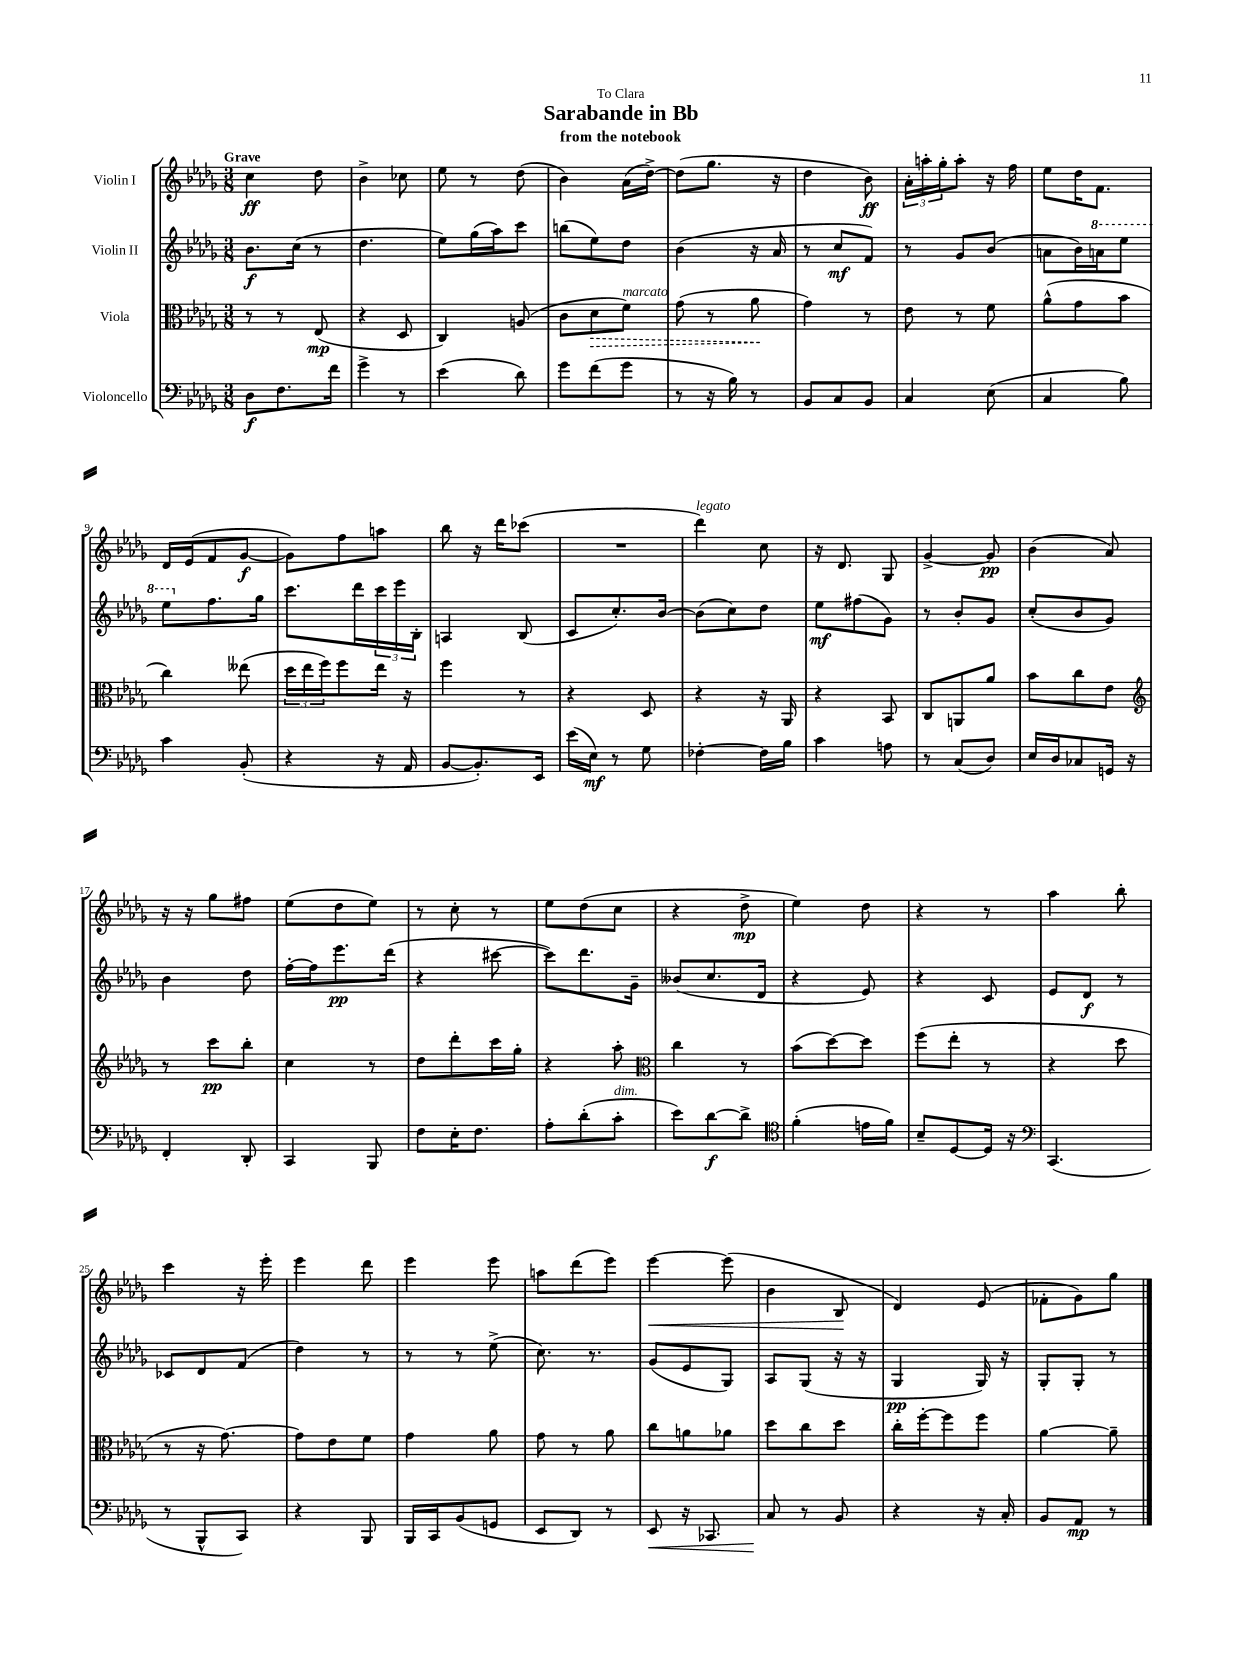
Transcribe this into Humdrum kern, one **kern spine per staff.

**kern	**dynam	**kern	**dynam	**kern	**dynam	**kern	**dynam
*part4	*part4	*part3	*part3	*part2	*part2	*part1	*part1
*staff4	*staff4	*staff3	*staff3	*staff2	*staff2	*staff1	*staff1
*I"Violoncello	*	*I"Viola	*	*I"Violin II	*	*I"Violin I	*
*clefF4	*	*clefC3	*	*clefG2	*	*clefG2	*
*k[b-e-a-d-g-]	*	*k[b-e-a-d-g-]	*	*k[b-e-a-d-g-]	*	*k[b-e-a-d-g-]	*
*M3/8	*	*M3/8	*	*M3/8	*	*M3/8	*
=1	=1	=1	=1	=1	=1	=1	=1
!	!	!	!	!	!	!LO:TX:a:B:t=Grave	!
8D-\L	f	8r	.	8.b-\L	f	4cc\	ff
8.F\	.	8r	.	.	.	.	.
.	.	.	.	(16cc\Jk	.	.	.
.	.	(8E-/	mp	8r	.	8dd-\	.
16f\Jk	.	.	.	.	.	.	.
=2	=2	=2	=2	=2	=2	=2	=2
4g-^\	.	4r	.	4.dd-\	.	4b-^\	.
8r	.	8D-/	.	.	.	8cc-X\	.
=3	=3	=3	=3	=3	=3	=3	=3
(4e-\	.	4C/)	.	8ee-\L)	.	8ee-\	.
.	.	.	.	(16gg-\L	.	8r	.
.	.	.	.	16aa-\J)	.	.	.
8d-\)	.	(8An/	.	8ccc\J	.	(8dd-\	.
=4	=4	=4	=4	=4	=4	=4	=4
8g-\L	.	8c\L	.	(8bbn\L	.	4b-\)	.
!	!	!	!LO:HP:b	!	!	!	!
(8f\	.	8d-\	>	8ee-\)	.	.	.
!	!	!LO:TX:a:i:t=marcato	!	!	!	!	!
8g-\J	.	8f\J)	.	8dd-\J	.	(16a-\LL	.
.	.	.	.	.	.	[16dd-^\JJ)	.
=5	=5	=5	=5	=5	=5	=5	=5
8r	.	(8g-\	.	(4b-\	.	(8dd-\L]	.
16r	.	8r	.	.	.	8.gg-\J	.
16B-\)	.	.	.	.	.	.	.
8r	.	8a-\	.	16r	.	.	.
.	.	.	.	16a-/	.	16r	.
.	.	.	]	.	.	.	.
=6	=6	=6	=6	=6	=6	=6	=6
8BB-/L	.	4g-\)	.	8r	.	4dd-\	.
8C/	.	.	.	8cc/L	mf	.	.
8BB-/J	.	8r	.	8f/J)	.	8b-\)	ff
=7	=7	=7	=7	=7	=7	=7	=7
4C/	.	8e-\	.	8r	.	24a-'\LL	.
.	.	.	.	.	.	24aan'\	.
.	.	.	.	.	.	24gg-'\J	.
.	.	8r	.	8g-/L	.	8aa'\J	.
(8E-\	.	8f\	.	(8b-/J	.	16r	.
.	.	.	.	.	.	16ff\	.
=8	=8	=8	=8	=8	=8	=8	=8
4C/	.	(8a-^^\L	.	8an\L	.	8ee-\L	.
.	.	8g-\	.	16b-\L)	.	16dd-\K	.
*	*	*	*	*8va	*	*	*
.	.	.	.	16aan\J	.	8.f\J	.
8B-\)	.	8b-\J	.	8eee-\J	.	.	.
!!LO:LB:g=z
=9	=9	=9	=9	=9	=9	=9	=9
4c\	.	4cc\)	.	8eee-\L	.	16d-/LL	.
.	.	.	.	.	.	(16e-/J	.
*	*	*	*	*X8va	*	*	*
.	.	.	.	8.ff\	.	8f/	.
(8BB-'/	.	(8ee--X\	.	.	.	[8g-/J	f
.	.	.	.	16gg-\Jk	.	.	.
=10	=10	=10	=10	=10	=10	=10	=10
4r	.	24dd-\LL	.	8.ccc\L	.	8g-\L])	.
.	.	24ee-\	.	.	.	.	.
.	.	24ff\J)	.	.	.	.	.
.	.	8ff\	.	.	.	8ff\	.
.	.	.	.	16ddd-\L	.	.	.
16r	.	16ee-\Jk	.	24ccc\	.	8aan\J	.
.	.	.	.	24eee-\	.	.	.
16AA-/	.	16r	.	.	.	.	.
.	.	.	.	24B-'\JJ	.	.	.
=11	=11	=11	=11	=11	=11	=11	=11
[8BB-/L	.	4ff\	.	4An/	.	8bb-\	.
8.BB-'/])	.	.	.	.	.	16r	.
.	.	.	.	.	.	16ddd-\KL	.
.	.	8r	.	(8B-/	.	(8ccc-X\J	.
16EE-/Jk	.	.	.	.	.	.	.
=12	=12	=12	=12	=12	=12	=12	=12
(16e-\LL	.	4r	.	8c/L	.	4.r	.
16E-\JJ)	mf	.	.	.	.	.	.
8r	.	.	.	8.cc'/)	.	.	.
8G-\	.	8D-/	.	.	.	.	.
.	.	.	.	[16b-/Jk	.	.	.
=13	=13	=13	=13	=13	=13	=13	=13
!	!	!	!	!	!	!LO:TX:a:i:t=legato	!
[4F-X'\	.	4r	.	(8b-\L]	.	4ddd-\)	.
.	.	.	.	8cc\)	.	.	.
16F-\LL]	.	16r	.	8dd-\J	.	8cc\	.
16B-\JJ	.	16AA-/	.	.	.	.	.
=14	=14	=14	=14	=14	=14	=14	=14
4c\	.	4r	.	8ee-\L	mf	16r	.
.	.	.	.	.	.	8.d-/	.
.	.	.	.	(8ff#X\	.	.	.
8An\	.	8BB-/	.	8g-\J)	.	8G-/	.
=15	=15	=15	=15	=15	=15	=15	=15
8r	.	8C/L	.	8r	.	[4g-^/	.
(8C/L	.	8AAn/	.	8b-'/L	.	.	.
8D-/J)	.	8a-/J	.	8g-/J	.	8g-/]	pp
=16	=16	=16	=16	=16	=16	=16	=16
16E-/LL	.	8b-\L	.	(8cc'/L	.	(4b-\	.
16D-/J	.	.	.	.	.	.	.
8C-X/	.	8cc\	.	8b-/	.	.	.
16GGn/Jk	.	8e-\J	.	8g-/J)	.	8a-/)	.
16r	.	.	.	.	.	.	.
!!LO:LB:g=z
=17	=17	=17	=17	=17	=17	=17	=17
*	*	*clefG2	*	*	*	*	*
4FF'/	.	8r	.	4b-\	.	16r	.
.	.	.	.	.	.	16r	.
.	.	8ccc\L	pp	.	.	8gg-\L	.
8DD-'/	.	8bb-'\J	.	8dd-\	.	8ff#X\J	.
=18	=18	=18	=18	=18	=18	=18	=18
4CC/	.	4cc\	.	[16ff'\LL	.	(8ee-\L	.
.	.	.	.	16ff\J]	.	.	.
.	.	.	.	8.eee-\	pp	8dd-\	.
8BBB-/	.	8r	.	.	.	8ee-\J)	.
.	.	.	.	(16ddd-\Jk	.	.	.
=19	=19	=19	=19	=19	=19	=19	=19
8F\L	.	8dd-\L	.	4r	.	8r	.
16E-'\K	.	8ddd-'\	.	.	.	8cc'\	.
8.F\J	.	.	.	.	.	.	.
.	.	16ccc\L	.	[8ccc#X\	.	8r	.
.	.	16gg-'\JJ	.	.	.	.	.
=20	=20	=20	=20	=20	=20	=20	=20
8A-'\L	.	4r	.	8ccc#\L])	.	8ee-\L	.
(8d-'\	.	.	.	8.ddd-\	.	(8dd-\	.
!LO:TX:a:i:t=dim.	!	!	!	!	!	!	!
8c'\J	.	8aa-'\	.	.	.	8cc\J	.
.	.	.	.	16g-~\Jk	.	.	.
=21	=21	=21	=21	=21	=21	=21	=21
*	*	*clefC3	*	*	*	*	*
8e-\L)	.	4cc\	.	(8b--X/L	.	4r	.
[8d-\	f	.	.	8.cc/	.	.	.
8d-^\J]	.	8r	.	.	.	8dd-^\	mp
.	.	.	.	16d-/Jk	.	.	.
=22	=22	=22	=22	=22	=22	=22	=22
*clefC4	*	*	*	*	*	*	*
(4f'\	.	(8b-\L	.	4r	.	4ee-\)	.
.	.	[8dd-\)	.	.	.	.	.
16en\LL	.	8dd-\J]	.	8e-/)	.	8dd-\	.
16f\JJ)	.	.	.	.	.	.	.
=23	=23	=23	=23	=23	=23	=23	=23
8B-~/L	.	(8ff\L	.	4r	.	4r	.
[8D-/	.	8ee-'\J	.	.	.	.	.
16D-/Jk]	.	8r	.	8c/	.	8r	.
16r	.	.	.	.	.	.	.
=24	=24	=24	=24	=24	=24	=24	=24
*clefF4	*	*	*	*	*	*	*
(4.CC/	.	4r	.	8e-/L	.	4aa-\	.
.	.	.	.	8d-/J	f	.	.
.	.	8dd-\	.	8r	.	8bb-'\	.
!!LO:LB:g=z
=25	=25	=25	=25	=25	=25	=25	=25
8r	.	8r	.	8c-X/L	.	4ccc\	.
8BBB-^^/L	.	16r	.	8d-/	.	.	.
.	.	[8.g-\)	.	.	.	.	.
8CC/J)	.	.	.	(8f/J	.	16r	.
.	.	.	.	.	.	16eee-'\	.
=26	=26	=26	=26	=26	=26	=26	=26
4r	.	8g-\L]	.	4dd-\)	.	4eee-\	.
.	.	8e-\	.	.	.	.	.
8BBB-/	.	8f\J	.	8r	.	8ddd-\	.
=27	=27	=27	=27	=27	=27	=27	=27
16BBB-/LL	.	4g-\	.	8r	.	4eee-\	.
16CC/J	.	.	.	.	.	.	.
(8BB-/	.	.	.	8r	.	.	.
8GGn/J	.	8a-\	.	(8ee-^\	.	8eee-\	.
=28	=28	=28	=28	=28	=28	=28	=28
8EE-/L	.	8g-\	.	8.cc\)	.	8aan\L	.
8DD-/J)	.	8r	.	.	.	(8ddd-\	.
.	.	.	.	8.r	.	.	.
8r	.	8a-\	.	.	.	8eee-\J)	.
=29	=29	=29	=29	=29	=29	=29	=29
!	!LO:HP:b	!	!	!	!	!	!LO:HP:b
8EE-/	<	8cc\L	.	(8g-/L	.	[4eee-\	<
16r	.	8an\	.	8e-/	.	.	.
8.CC-X/	.	.	.	.	.	.	.
.	.	8a-X\J	.	8G-/J)	.	(8eee-\]	.
=30	=30	=30	=30	=30	=30	=30	=30
8C/	.	8dd-\L	.	8A-/L	.	4b-\	.
8r	[	8cc\	.	(8G-/J	.	.	.
8BB-/	.	8dd-\J	.	16r	.	8B-/	.
.	.	.	.	16r	.	.	.
.	.	.	.	.	.	.	[
=31	=31	=31	=31	=31	=31	=31	=31
4r	.	16cc'\LL	.	4G-/	pp	4d-/)	.
.	.	[16ff'\J	.	.	.	.	.
.	.	8ff\]	.	.	.	.	.
16r	.	8ff\J	.	16G-/)	.	(8e-/	.
16C'/	.	.	.	16r	.	.	.
=32	=32	=32	=32	=32	=32	=32	=32
8BB-/L	.	[4a-\	.	8G-'/L	.	8f-X'\L	.
8AA-/J	mp	.	.	8G-'/J	.	8g-\)	.
8r	.	8a-~\]	.	8r	.	8gg-\J	.
==	==	==	==	==	==	==	==
*-	*-	*-	*-	*-	*-	*-	*-
